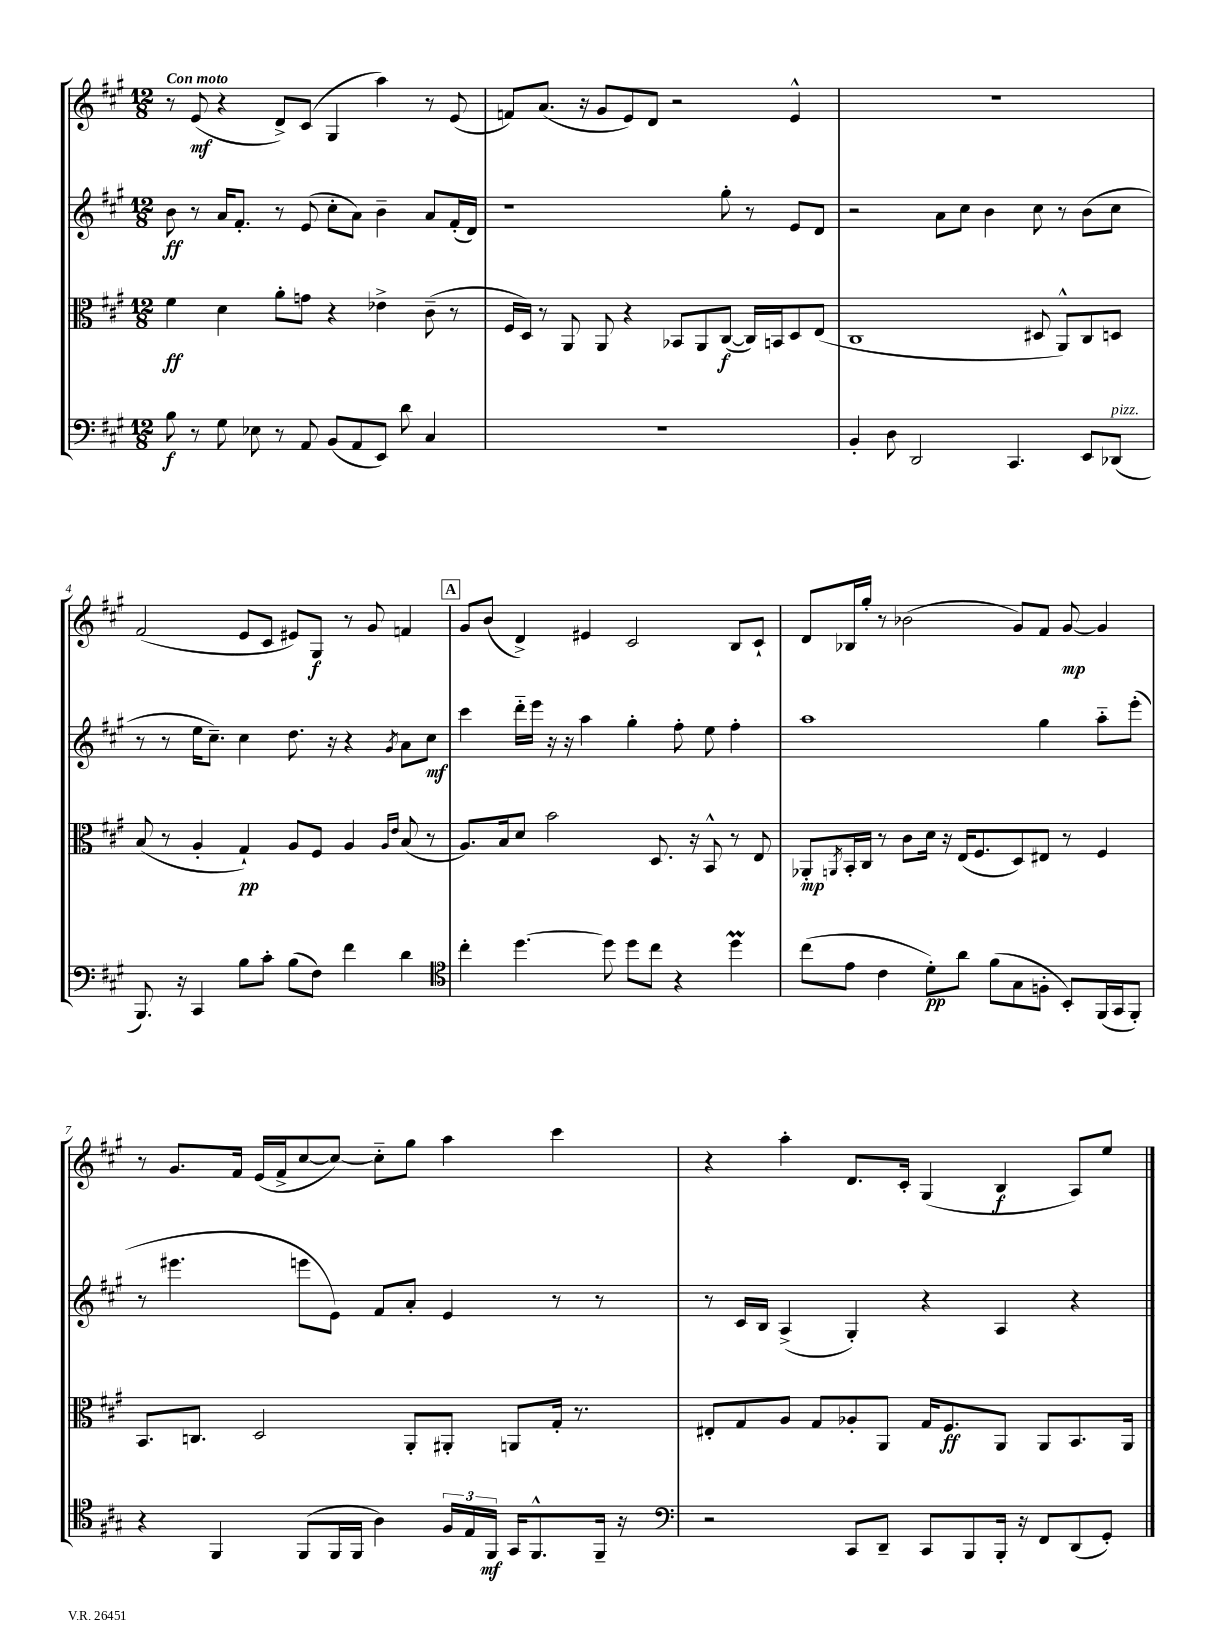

**kern	**dynam	**kern	**dynam	**kern	**dynam	**kern	**dynam
*part4	*part4	*part3	*part3	*part2	*part2	*part1	*part1
*staff4	*staff4	*staff3	*staff3	*staff2	*staff2	*staff1	*staff1
*clefF4	*	*clefC3	*	*clefG2	*	*clefG2	*
*k[f#c#g#]	*	*k[f#c#g#]	*	*k[f#c#g#]	*	*k[f#c#g#]	*
*M12/8	*	*M12/8	*	*M12/8	*	*M12/8	*
=1	=1	=1	=1	=1	=1	=1	=1
!	!	!	!	!	!	!LO:TX:a:B:t=Con moto	!
8B\	f	4f#\	ff	8b\	ff	8r	.
8r	.	.	.	8r	.	(8e/	mf
8G#\	.	4d\	.	16a/KL	.	4r	.
.	.	.	.	8.f#'/J	.	.	.
8E-X\	.	.	.	.	.	.	.
8r	.	8a'\L	.	8r	.	8d^/L)	.
8AA/	.	8gn\J	.	(8e/	.	(8c#/J	.
(8BB/L	.	4r	.	8cc#'\L	.	4G#/	.
8AA/	.	.	.	8a\J)	.	.	.
8EE/J)	.	4e-X^\	.	4b~\	.	4aa\)	.
8d\	.	.	.	.	.	.	.
4C#/	.	(8c#~\	.	8a/L	.	8r	.
.	.	8r	.	(16f#'/L	.	(8e/	.
.	.	.	.	16d/JJ)	.	.	.
=2	=2	=2	=2	=2	=2	=2	=2
1.r	.	16F#/LL	.	1r	.	8fn/L)	.
.	.	16D/JJ)	.	.	.	.	.
.	.	8r	.	.	.	(8.a/J	.
.	.	8AA/	.	.	.	.	.
.	.	.	.	.	.	16r	.
.	.	8AA/	.	.	.	8g#/L	.
.	.	4r	.	.	.	8e/)	.
.	.	.	.	.	.	8d/J	.
.	.	8BB-X/L	.	.	.	2r	.
.	.	8AA/	.	.	.	.	.
.	.	([8C#/J	f	8gg#'\	.	.	.
.	.	16C#/LL])	.	8r	.	.	.
.	.	16BBn/J	.	.	.	.	.
.	.	8D/	.	8e/L	.	4e^^/	.
.	.	(8E/J	.	8d/J	.	.	.
=3	=3	=3	=3	=3	=3	=3	=3
4BB'/	.	1C#	.	2r	.	1.r	.
8D\	.	.	.	.	.	.	.
2DD/	.	.	.	.	.	.	.
.	.	.	.	8a\L	.	.	.
.	.	.	.	8cc#\J	.	.	.
.	.	.	.	4b\	.	.	.
4.CC#/	.	.	.	.	.	.	.
.	.	8D#X/	.	8cc#\	.	.	.
.	.	8AA^^/L)	.	8r	.	.	.
8EE/L	.	8C#/	.	(8b\L	.	.	.
!LO:TX:a:i:t=pizz.	!	!	!	!	!	!	!
(8DD-X/J	.	8Dn/J	.	8cc#\J	.	.	.
!!LO:LB:g=z
=4	=4	=4	=4	=4	=4	=4	=4
8.BBB/)	.	(8B/	.	8r	.	(2f#/	.
.	.	8r	.	8r	.	.	.
16r	.	.	.	.	.	.	.
4CC#/	.	4A'/	.	16ee\KL	.	.	.
.	.	.	.	8.cc#~\J)	.	.	.
8B\L	.	4G#`/)	pp	4cc#\	.	8e/L	.
8c#'\J	.	.	.	.	.	8c#/J	.
(8B\L	.	8A/L	.	8.dd\	.	8e#X/L)	.
8F#\J)	.	8F#/J	.	.	.	8G#/J	f
.	.	.	.	16r	.	.	.
4f#\	.	4A/	.	4r	.	8r	.
.	.	.	.	.	.	8g#/	.
.	.	16qqA/LL	.	.	.	.	.
.	.	16qqe/JJ	.	8qg#/	.	.	.
4d\	.	(8B/	.	8a\L	.	4fn/	.
.	.	8r	.	8cc#\J	mf	.	.
!!LO:REH:place=s1:t=A
=5	=5	=5	=5	=5	=5	=5	=5
*clefC4	*	*	*	*	*	*	*
4cc#'\	.	8.A/L)	.	4ccc#\	.	8g#/L	.
.	.	.	.	.	.	(8b/J	.
.	.	16B/k	.	.	.	.	.
[4.dd\	.	8d/J	.	16ddd\LL	.	4d^/)	.
.	.	.	.	16eee\JJ	.	.	.
.	.	2b\	.	16r	.	.	.
.	.	.	.	16r	.	.	.
.	.	.	.	4aa\	.	4e#X/	.
8dd\]	.	.	.	.	.	.	.
8dd\L	.	.	.	4gg#'\	.	2c#/	.
8cc#\J	.	8.D/	.	.	.	.	.
4r	.	.	.	8ff#'\	.	.	.
.	.	16r	.	.	.	.	.
.	.	8BB^^/	.	8ee\	.	.	.
4ddM\	.	8r	.	4ff#'\	.	8B/L	.
.	.	8E/	.	.	.	8c#`/J	.
=6	=6	=6	=6	=6	=6	=6	=6
(8cc#\L	.	8AA-X'/L	mp	1aa	.	8d/L	.
.	.	8qAAn/	.	.	.	.	.
8e\J	.	16BB'/L	.	.	.	16B-X/L	.
.	.	16C#/JJ	.	.	.	16gg#'/JJ	.
4c#\	.	8r	.	.	.	8r	.
.	.	8c#\L	.	.	.	(2b-X\	.
8d'\L)	pp	16d\Jk	.	.	.	.	.
.	.	16r	.	.	.	.	.
8a\J	.	(16E/KL	.	.	.	.	.
.	.	8.F#/	.	.	.	.	.
(8f#\L	.	.	.	.	.	.	.
8G#\	.	8D/)	.	.	.	8g#/L)	.
8Fn'\J	.	8E#X/J	.	4gg#\	.	8f#/J	.
8BB'/L)	.	8r	.	.	.	[8g#/	mp
(16FF#/L	.	4F#/	.	8aa\L	.	4g#/]	.
16GG#/J	.	.	.	.	.	.	.
8FF#'/J)	.	.	.	(8eee'\J	.	.	.
!!LO:LB:g=z
=7	=7	=7	=7	=7	=7	=7	=7
4r	.	8.BB/L	.	8r	.	8r	.
.	.	.	.	4.eee#X\	.	8.g#/L	.
.	.	8.Cn/J	.	.	.	.	.
4FF#/	.	.	.	.	.	.	.
.	.	.	.	.	.	16f#/Jk	.
.	.	2D/	.	.	.	(16e/LL	.
.	.	.	.	.	.	16f#^/J	.
(8FF#/L	.	.	.	8eeen\L	.	[8cc#/	.
16FF#/L	.	.	.	8e\J)	.	8cc#/J_)	.
16FF#/JJ	.	.	.	.	.	.	.
4A\)	.	.	.	8f#/L	.	8cc#\L]	.
.	.	8AA'/L	.	8a'/J	.	8gg#\J	.
24F#/LL	.	8AA#X'/J	.	4e/	.	4aa\	.
24E/	.	.	.	.	.	.	.
24FF#/JJ	mf	.	.	.	.	.	.
16GG#/KL	.	8AAn/L	.	.	.	.	.
8.FF#^^/	.	.	.	.	.	.	.
.	.	16G#'/Jk	.	8r	.	4ccc#\	.
.	.	8.r	.	.	.	.	.
16FF#~/Jk	.	.	.	8r	.	.	.
16r	.	.	.	.	.	.	.
=8	=8	=8	=8	=8	=8	=8	=8
*clefF4	*	*	*	*	*	*	*
2r	.	8E#X'/L	.	8r	.	4r	.
.	.	8G#/	.	16c#/LL	.	.	.
.	.	.	.	16B/JJ	.	.	.
.	.	8A/J	.	(4A^/	.	4aa'\	.
.	.	8G#/L	.	.	.	.	.
8CC#/L	.	8A-X'/	.	4G#'/)	.	8.d/L	.
8DD~/J	.	8AA/J	.	.	.	.	.
.	.	.	.	.	.	16c#'/Jk	.
8CC#/L	.	16G#/KL	.	4r	.	(4G#/	.
.	.	8.F#/	ff	.	.	.	.
8BBB/	.	.	.	.	.	.	.
16BBB'/Jk	.	8AA/J	.	4A/	.	4B/	f
16r	.	.	.	.	.	.	.
8FF#/L	.	8AA/L	.	.	.	.	.
(8DD/	.	8.BB/	.	4r	.	8A/L)	.
8GG#'/J)	.	.	.	.	.	8ee/J	.
.	.	16AA/Jk	.	.	.	.	.
==	==	==	==	==	==	==	==
*-	*-	*-	*-	*-	*-	*-	*-
